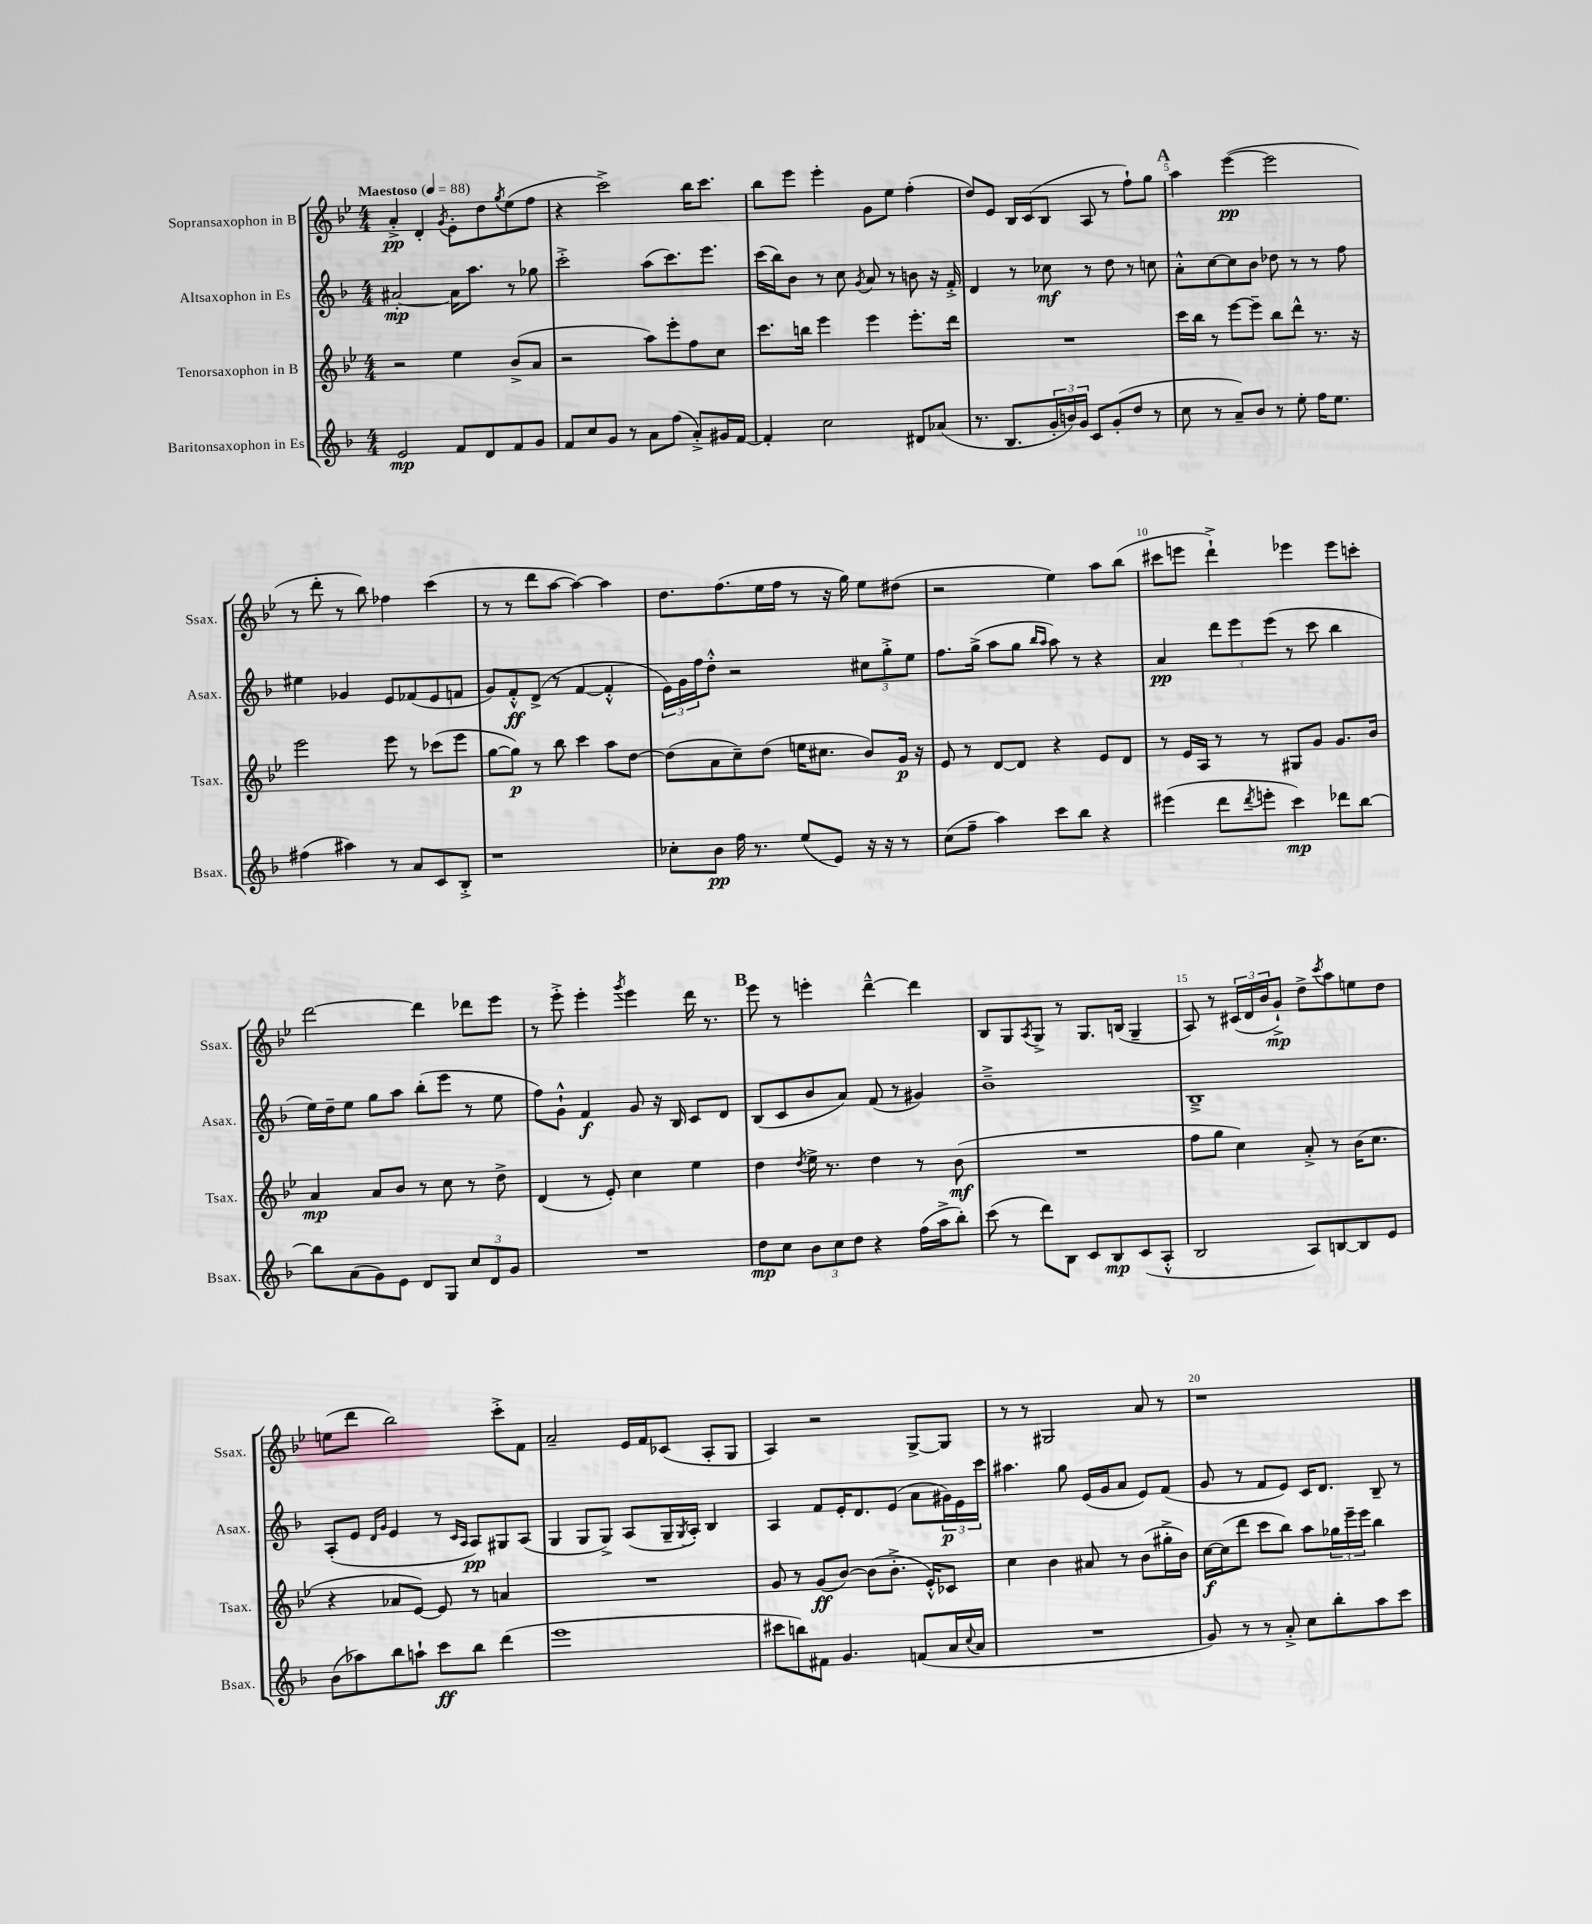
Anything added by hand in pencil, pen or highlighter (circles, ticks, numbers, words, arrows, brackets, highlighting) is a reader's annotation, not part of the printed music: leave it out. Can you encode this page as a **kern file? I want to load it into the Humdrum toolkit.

**kern	**kern	**kern	**kern
*staff4	*staff3	*staff2	*staff1
*clefG2	*clefG2	*clefG2	*clefG2
*k[b-]	*k[b-e-]	*k[b-]	*k[b-e-]
*M4/4	*M4/4	*M4/4	*M4/4
*MM88	*MM88	*MM88	*MM88
2e	2r	[2a#'	4a'^
.	.	.	4d'
.	.	.	8qg
8f	4ee-	16a#]	8e-'
.	.	8.aa	.
8d	.	.	8dd
.	.	.	8qgg
8f	(8b-^	8r	(8ee-
8g	8a	8gg-	8ff
=	=	=	=
8f	2r	2ccc'^	4r
8cc	.	.	.
8g	.	.	2ccc^)
8r	.	.	.
8a	8aa)	(8aa	.
(8ff	8eee-'	8.ccc)	.
8a'^)	8ff	.	16bb-
.	.	8.eee	8.ccc
16g#	8cc	.	.
[16f	.	.	.
=	=	=	=
4f']	8.ccc	(16ccc	8bb-
.	.	16bb-)	.
.	.	8b-	8eee-
.	16bb	.	.
2cc	4eee-	8r	4eee-'
.	.	8cc	.
.	.	8qg	.
.	4eee-	8a	8g
.	.	8r	8ee-
8d#	8.eee-'	8b	(4ff'
(8a-	.	16r	.
.	16ddd	16f'^	.
=	=	=	=
8.r	1r	4d	8dd)
.	.	.	8e-
8.B-	.	.	.
.	.	8r	16B-
.	.	.	(16c
24g'	.	8cc-	8B-
24b)	.	.	.
24g	.	.	.
8c	.	8r	8A
(8g'	.	8dd	8r
8dd	.	8r	8ff`)
8r	.	8cc	8gg
=	=	=	=
8cc	16ccc	8a'^^	4aa
.	16bb-	.	.
8r	8r	[8cc	.
8a~)	[8eee-	8cc]	([4eee-
8b-	8eee-~]	8b-	.
8r	8bb-	8dd-	2eee-]
8ee'	8ddd^^	8r	.
16ff	8.r	8r	.
8.ee	.	.	.
.	.	8ff	.
.	16r	.	.
=	=	=	=
(4ff#	2eee-	4ee#	8r
.	.	.	8ddd'
4aa#)	.	4g-	8r
.	.	.	8bb-)
8r	8eee-	8e	4ff-
8a	8r	(8f-	.
8c	(8ccc-	8e	(4ccc
8B-'^	8eee-	8f	.
=	=	=	=
1r	[8gg	8g)	8r
.	8gg])	8f'^^	8r
.	8r	(8d^	8ddd
.	8bb-	8r	[8aa
.	4ccc	[4f	4aa_)
.	8aa	4f'^^]	4aa]
.	[8dd	.	.
=	=	=	=
8cc-'	(8dd]	24e)	8.dd
.	.	24g	.
.	.	24ff	.
8b-	8a	8dd'^^	.
.	.	.	(8.ff
16ff	8cc~)	2r	.
8.r	.	.	.
.	(8dd	.	16ee-
.	.	.	16ff
(8ee	16ee	.	8r
.	8.cc#	.	.
8e)	.	.	16r
.	.	.	16gg)
16r	8b-)	12cc#	8ee-
16r	.	.	.
.	.	12gg'^	.
8r	16g	.	(8dd#
.	.	12ee	.
.	16r	.	.
=	=	=	=
(8cc	8e-	8.ff	2r
8ff~	8r	.	.
.	.	(16gg^	.
4aa)	[8d	8aa	.
.	8d]	8gg	.
.	.	16qqbb-	.
.	.	16qqaa	.
8ccc	4r	8aa)	4ee-)
8bb-	.	8r	.
4r	8e-	4r	8aa
.	8d	.	(8bb-
=	=	=	=
(4eee#	8r	4a	8ccc#
.	16e-	.	8eee
.	16A	.	.
8ddd	8r	12ddd	4ddd`^)
.	.	12eee	.
8qddd	.	.	.
8eee'	8r	.	.
.	.	(12eee	.
4ccc)	8G#	8r	4eee-
.	8g	8ccc	.
8ddd-	8.g	4bb-	8eee-
[8bb-	.	.	8ccc'
.	16b-	.	.
=	=	=	=
8bb-]	4a	16ee)	[2ddd
.	.	16dd~	.
(8a	.	8ee	.
8g)	8a	8gg	.
8e	8b-	8aa	.
8d	8r	(8bb-'	4ddd]
8G	8cc	8eee	.
12cc	8r	8r	8ddd-
12d	.	.	.
.	8dd^	8ee	8eee-
12g	.	.	.
=	=	=	=
1r	(4d	8ff)	8r
.	.	8g`^^	8eee-'^
.	8r	4f	4eee-'
.	8e-')	.	.
.	.	.	8qggg
.	4cc	8g	4eee-
.	.	16r	.
.	.	16B-	.
.	4ee-	8c	16ddd
.	.	.	8.r
.	.	8d	.
=	=	=	=
8dd	4dd	(8B-	8eee-
8cc	.	8c	8r
.	8qdd	.	.
12b-	16ee-^	8b-	4eee'
.	8.r	.	.
12cc	.	.	.
.	.	8a)	.
12dd	.	.	.
4r	4dd	(8f	[4ddd~^^
.	.	8r	.
(16ff	8r	4g#)	4ddd]
16aa^	.	.	.
8bb-')	(8b-	.	.
=	=	=	=
(8ccc	1r	1b-~^	8B-
8r	.	.	8G
.	.	.	8qA
8ddd)	.	.	8G^
8B-	.	.	8r
8c	.	.	8.G
8B-	.	.	.
.	.	.	(16B
(8c	.	.	4G~
8A'^^	.	.	.
=	=	=	=
2B-	8ff	1B-~^	8A)
.	8gg	.	8r
.	4cc)	.	(24c#
.	.	.	24d
.	.	.	24b-
.	.	.	8g`^)
8A)	8a'^	.	8dd^
.	.	.	8qccc
[8B	8r	.	8aa
8B]	(16b-	.	8ee
.	8.cc	.	.
8e	.	.	8dd
=	=	=	=
(8b-	4r	(8A'	(8ee
8aa-)	.	8e	8ddd
.	.	16qqd	.
.	.	16qqg	.
8bb-	8a-	4e	2bb-)
8aa`	[8e-)	.	.
8ccc	8e-]	8r	.
.	.	16qqc	.
.	.	16qqA	.
8bb-	8r	8A)	.
(4ddd	4a	8G#	8ccc'^
.	.	(8A	8f
=	=	=	=
1eee	1r	4G	2a~
.	.	8G	.
.	.	8G^)	.
.	.	(8A	16e-
.	.	.	16f
.	.	16G~	(8c-
.	.	8qG	.
.	.	16A')	.
.	.	4B-	8A'
.	.	.	8G
=	=	=	=
8ccc#	8g	4A	4A)
8bb)	8r	.	.
8f#	(8g	8f	2r
4.g	[8b-)	16e'	.
.	.	8.d	.
.	(8b-]	.	.
.	8.b-'^	(8e	.
(8f	.	8a	[8G^
.	16e-'^^)	.	.
16a	8c-	24g#)	8G]
.	.	24e	.
8qqcc	.	.	.
16a	.	.	.
.	.	24ccc	.
=	=	=	=
1r	4cc	4.aa#	8r
.	.	.	8r
.	4b-	.	2G#
.	.	8gg	.
.	8a#	(16e	.
.	.	16g	.
.	8r	8a	.
.	(8b-	8e)	8a
.	16gg#'^	(8f	8r
.	16b-)	.	.
=	=	=	=
8g)	[16cc	8g	1r
.	(16cc]	.	.
8r	8ddd	8r	.
8r	8ccc	8f	.
8a'^	8bb-)	8e)	.
8cc	8aa	16c	.
.	.	8.d	.
8bb-'	24gg-	.	.
.	24eee-~	.	.
.	24eee-	.	.
8aa	4bb-	8B-~	.
8ccc	.	8r	.
==	==	==	==
*-	*-	*-	*-
